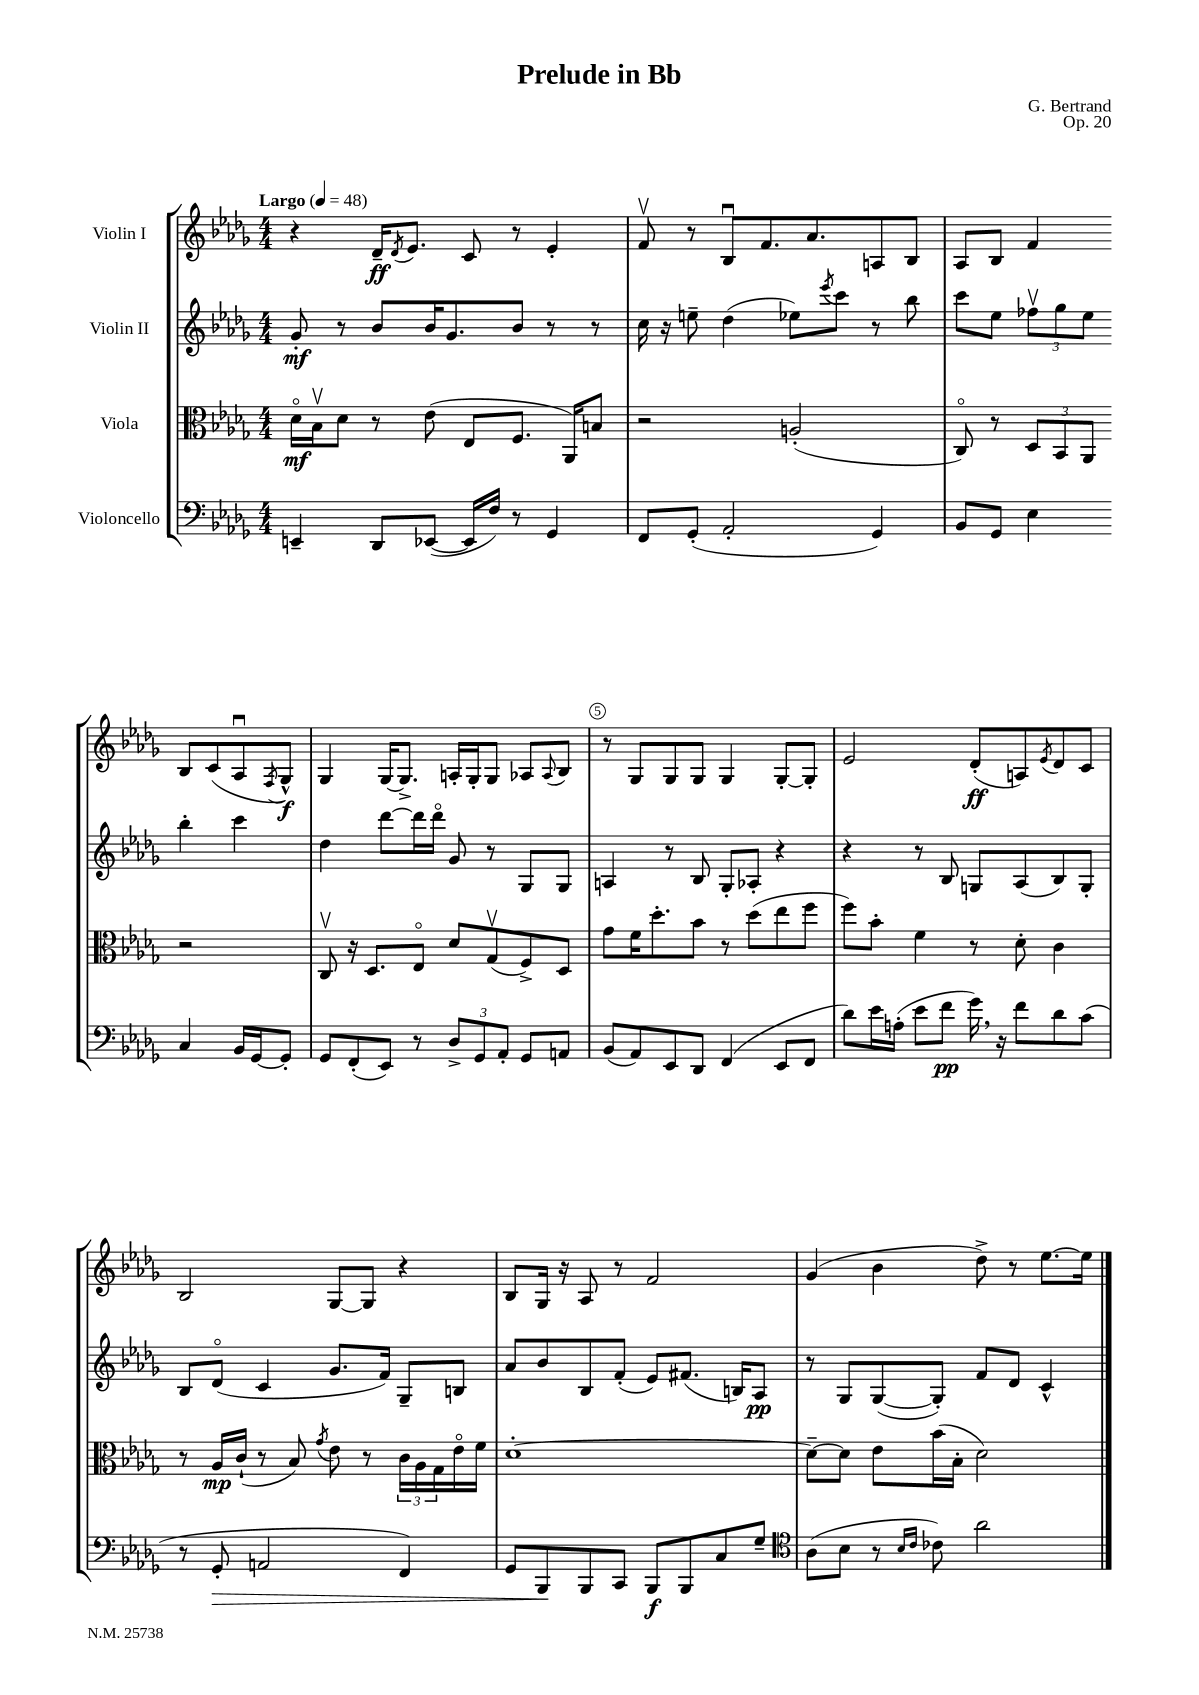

**kern	**kern	**kern	**kern
*staff4	*staff3	*staff2	*staff1
*clefF4	*clefC3	*clefG2	*clefG2
*k[b-e-a-d-g-]	*k[b-e-a-d-g-]	*k[b-e-a-d-g-]	*k[b-e-a-d-g-]
*M4/4	*M4/4	*M4/4	*M4/4
*MM48	*MM48	*MM48	*MM48
4EE~	16d-o	8g-'	4r
.	16B-v	.	.
.	8d-	8r	.
8DD-	8r	8b-	16d-~
.	.	.	8qd-
.	.	.	8.e-
([8EE-	(8e-	16b-	.
.	.	8.g-	.
16EE-]	8E-	.	8c
16F)	.	.	.
8r	8.F	8b-	8r
4GG-	.	8r	4e-'
.	16AA-)	.	.
.	8B	8r	.
=	=	=	=
8FF	2r	16cc	8fv
.	.	16r	.
(8GG-'	.	8ee~	8r
2AA-'	.	(4dd-	8B-u
.	.	.	8.f
.	(2A'	8ee-)	.
.	.	.	8.a-
.	.	8qeee-	.
.	.	8ccc	.
4GG-)	.	8r	8A
.	.	8bb-	8B-
=	=	=	=
8BB-	8Co)	8ccc	8A-
8GG-	8r	8ee-	8B-
4E-	12D-	12ff-v	4f
.	12BB-	12gg-	.
.	12AA-	12ee-	.
4C	2r	4bb-'	8B-
.	.	.	(8c
16BB-	.	4ccc	8A-u
[16GG-	.	.	.
.	.	.	8qF
8GG-']	.	.	8G-^^)
=	=	=	=
8GG-	8Cv	4dd-	4G-
(8FF'	16r	.	.
.	8.D-	.	.
8EE-)	.	[8ddd-	[16G-
.	.	.	8.G-^]
8r	8E-o	16ddd-]	.
.	.	16ddd-o	.
12D-^	8d-	8g-	16A'
.	.	.	16G-'
12GG-	.	.	.
.	(8G-v	8r	8G-
12AA-'	.	.	.
8GG-	8F^)	8G-	8A-
.	.	.	8qqA-
8AA	8D-	8G-	8B-
=	=	=	=
(8BB-	8g-	4A	8r
8AA-)	16f	.	8G-
.	8.dd-'	.	.
8EE-	.	8r	8G-
8DD-	8b-	8B-	8G-
(4FF	8r	8G-'	4G-
.	(8dd-	8A-'	.
8EE-	8ee-	4r	[8G-'
8FF	8ff	.	8G-']
=	=	=	=
8d-)	8ff)	4r	2e-
16e-	8b-'	.	.
(16A'	.	.	.
8e-	4f	8r	.
8f	.	8B-	.
16g-)	8r	8G	(8d-'
16r	.	.	.
8f	8d-'	(8A-	8A)
.	.	.	8qe-
8d-	4c	8B-)	8d-
(8c	.	8G'	8c
=	=	=	=
8r	8r	8B-	2B-
8GG-'	16A-	(8d-o	.
.	(16c`	.	.
2AA	8r	4c	.
.	8B-)	.	.
.	8qg-	.	.
.	8e-	8.g-	[8G-
.	8r	.	8G-]
.	.	16f)	.
4FF)	24c	8G-~	4r
.	24A-	.	.
.	24G-	.	.
.	16e-o	8B	.
.	16f	.	.
=	=	=	=
8GG-	[1d-'	8a-	8B-
8BBB-	.	8b-	16G-
.	.	.	16r
8BBB-	.	8B-	8A-
8CC	.	(8f'	8r
8BBB-	.	8e-)	2f
8BBB-	.	(8.f#	.
8C	.	.	.
.	.	16B)	.
8G-~	.	8A-	.
=	=	=	=
*clefC4	*	*	*
(8A-	8d-~_	8r	(4g-
8B-	8d-]	8G-	.
8r	8e-	([8G-	4b-
16qqB-	.	.	.
16qqc	.	.	.
8c-)	(16b-	8G-'])	.
.	16B-'	.	.
2a-	2d-)	8f	8dd-^)
.	.	8d-	8r
.	.	4c^^	[8.ee-
.	.	.	16ee-]
==	==	==	==
*-	*-	*-	*-
